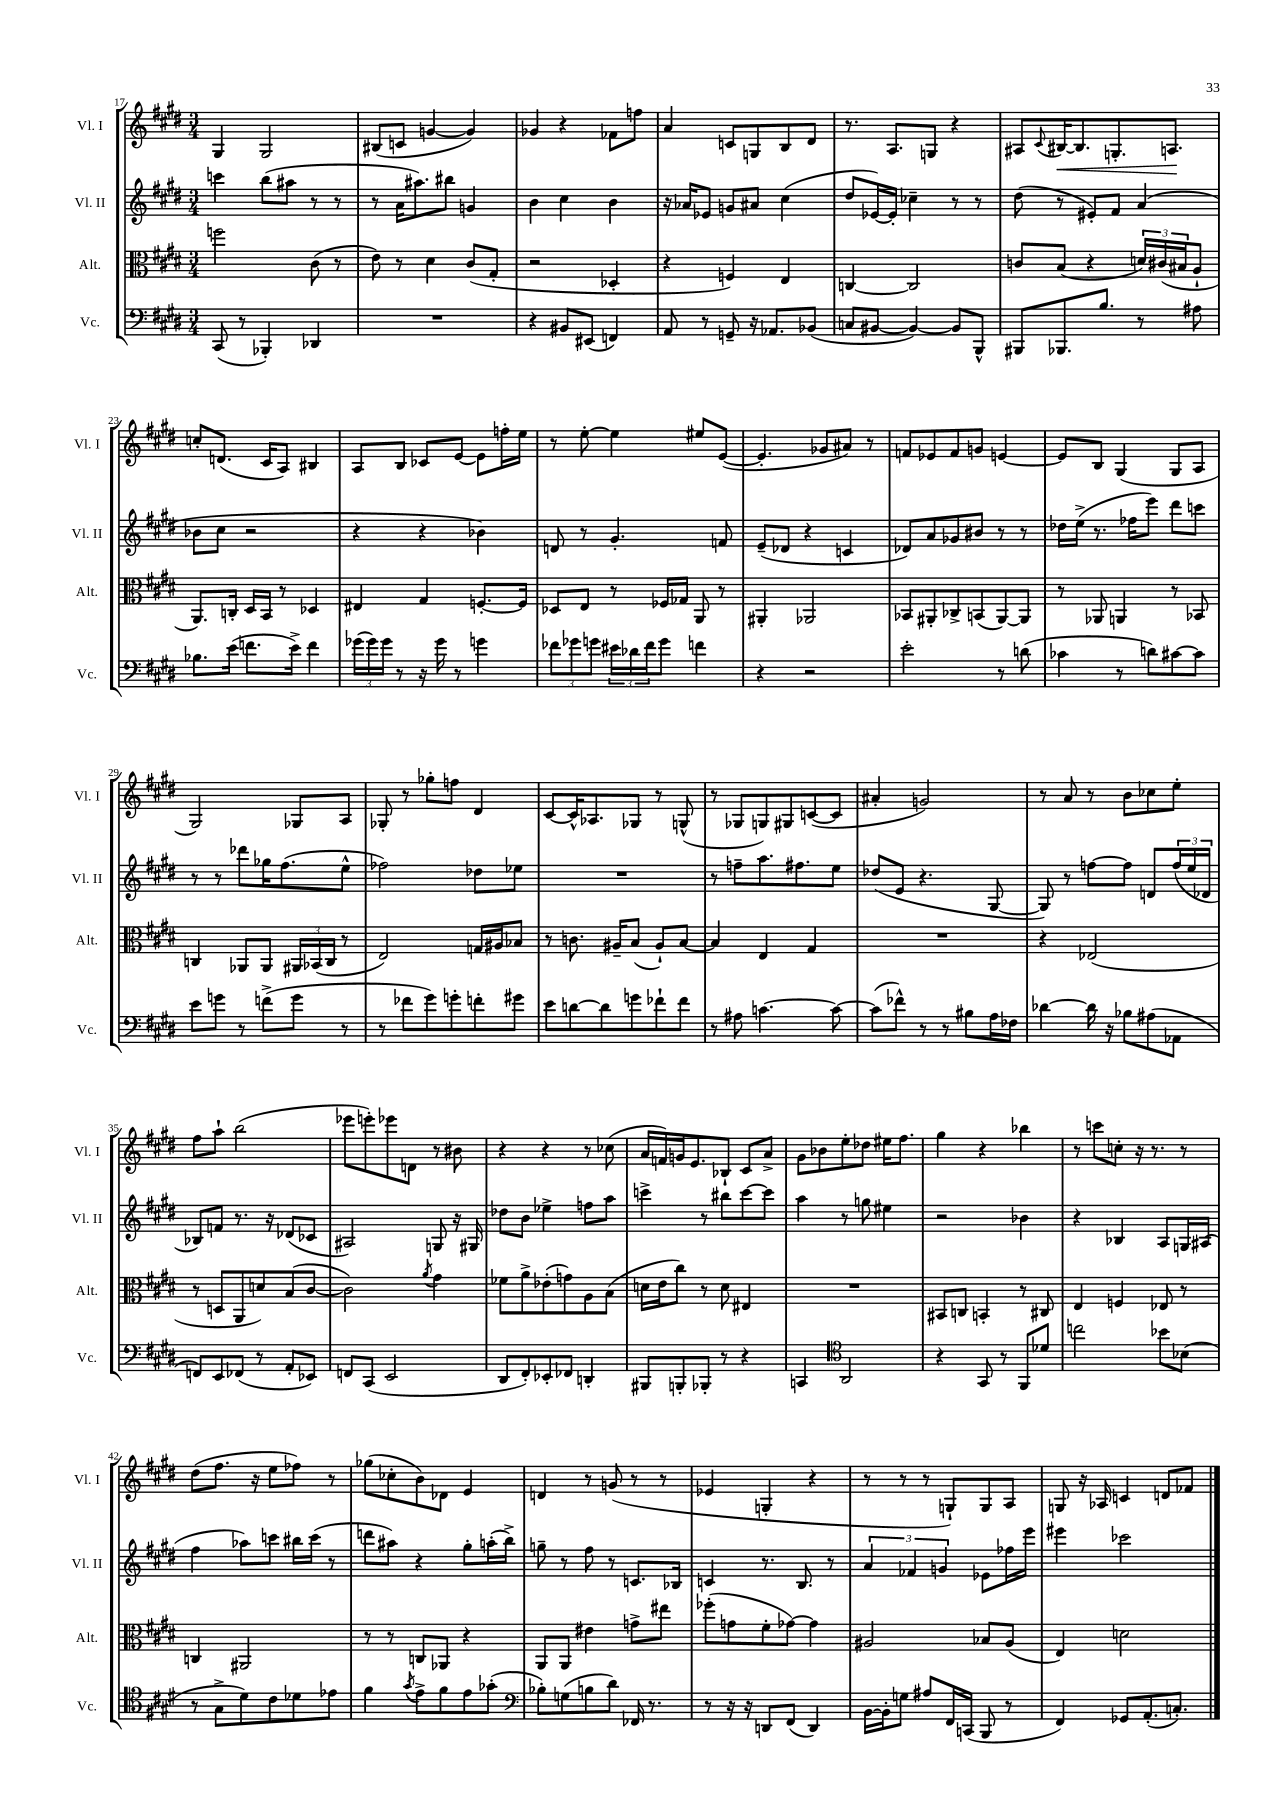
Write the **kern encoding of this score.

**kern	**kern	**kern	**kern
*staff4	*staff3	*staff2	*staff1
*clefF4	*clefC3	*clefG2	*clefG2
*k[f#c#g#d#]	*k[f#c#g#d#]	*k[f#c#g#d#]	*k[f#c#g#d#]
*M3/4	*M3/4	*M3/4	*M3/4
(8CC#	2ff	4ccc	4G#
8r	.	.	.
4BBB-')	.	(8bb	2G#
.	.	8aa#	.
4DD-	(8c#	8r	.
.	8r	8r	.
=	=	=	=
2.r	8e)	8r	(8B#
.	8r	16a	8c
.	.	8.aa#)	.
.	4d#	.	[4g
.	.	8bb#	.
.	(8c#	4g	4g])
.	8G#'	.	.
=	=	=	=
4r	2r	4b	4g-
8BB#	.	4cc#	4r
(8EE#	.	.	.
4FF)	4D-'	4b	8f-
.	.	.	8ff
=	=	=	=
8AA	4r	16r	4a
.	.	16a-	.
8r	.	8e-	.
8GG~	4F)	8g	8c
16r	.	8a#	8G
8.AA-	.	.	.
.	4E	(4cc#	8B
(8BB-	.	.	8d#
=	=	=	=
8C	[4C	8dd#	8.r
[8BB#	.	[16e-)	.
.	.	16e-']	8.A
4BB#_)	2C]	4cc-~	.
.	.	.	8G
8BB#]	.	8r	4r
8BBB^^	.	8r	.
=	=	=	=
8BBB#	8c	(8dd#	8A#
.	.	.	8qqc#
8.BBB-	(8B	8r	[16B#
.	.	.	8.B#]
.	4r	8e#')	.
8.B	.	.	.
.	.	8f#	8.G'
8r	24d)	(4a	.
.	(24c#	.	.
.	.	.	8.A
.	24B#	.	.
8A#	8A`	.	.
=	=	=	=
8.B-	8.AA)	8b-	8cc'
.	.	8cc#	(8.d
(16e	16C'	.	.
8.f	16D#	2r	.
.	16BB	.	16c#
.	8r	.	8A)
16e^)	.	.	.
4f	4D-	.	4B#
=	=	=	=
(24g-	4E#	4r	8A
24g-)	.	.	.
24g-	.	.	.
8r	.	.	8B
16r	4G#	4r	8c-
16g-	.	.	.
8r	.	.	[8e
4g	[8.F'	4b-)	8e]
.	.	.	16ff'
.	16F]	.	16ee
=	=	=	=
12f-	8D-	8d	8r
12g-	.	.	.
.	8E	8r	[8ee'
12g	.	.	.
24e#	8r	4.g#'	4ee]
24d-	.	.	.
24f-	.	.	.
8g	16F-	.	.
.	16G-	.	.
4f	8AA	.	8ee#
.	8r	8f	([8e
=	=	=	=
4r	4AA#'	(8e~	4.e']
.	.	8d-	.
2r	2AA-	4r	.
.	.	.	8g-
.	.	4c	8a#)
.	.	.	8r
=	=	=	=
2e'	8BB-	8d-)	8f
.	8AA#'	8a	8e-
.	8C-^	8g-	8f
.	(8BB	8b#	8g
8r	[8AA#)	8r	[4e
(8d	8AA#]	8r	.
=	=	=	=
4c-	8r	16dd-	8e]
.	.	(16ee^	.
.	8AA-	8.r	8B
8r	4AA	.	(4G#
.	.	16ff-	.
8d)	.	8eee)	.
[8c#	8r	8ddd#	8G#
8c#]	8BB-	8ccc	8A
=	=	=	=
8e	4C	8r	2G#)
8g	.	8r	.
8r	8AA-	8ddd-	.
(8f^	8AA-	16gg-	.
.	.	(8.ff#	.
8g	24AA#	.	8G-
.	(24BB-	.	.
.	24C	.	.
8r	8r	8ee^^	8A
=	=	=	=
8r	2E)	2ff-)	8G-'
8f-	.	.	8r
8g#)	.	.	8gg-'
8g'	.	.	8ff
8f'	16G	8dd-	4d#
.	16A#	.	.
8g#	8B-	8ee-	.
=	=	=	=
8e	8r	2.r	[8c#
[8d	8.c	.	16c#^^]
.	.	.	8.A-
8d]	.	.	.
.	16A#~	.	.
8g	(8B	.	8G-
8f-`	8A#`)	.	8r
8f-	[8B	.	(8G^^
=	=	=	=
8r	4B]	8r	8r
8A#	.	8ff~	8G-
[4.c	4E	8.aa	8G)
.	.	.	8G#
.	.	8.ff#	.
.	4G#	.	([8c
8c_	.	8ee	8c]
=	=	=	=
(8c]	2.r	(8dd-	4a#'
8f-^^)	.	8e	.
8r	.	4.r	2g)
8r	.	.	.
8B#	.	.	.
16A	.	[8G#	.
16F-	.	.	.
=	=	=	=
[4d-	4r	8G#])	8r
.	.	8r	8a
16d-]	(2E-	[8ff	8r
16r	.	.	.
8B-	.	8ff]	8b
(8A#	.	8d	8cc-
8AA-	.	(24ff	8ee'
.	.	24ee	.
.	.	24d-	.
=	=	=	=
8FF)	8r	8B-)	8ff#
8EE	8D	8f	8aa`
(8FF-	8AA	8.r	(2bb
8r	8d)	.	.
.	.	16r	.
8AA'	(8B	(8d-	.
8EE-)	[8c#	8c-	.
=	=	=	=
8FF	2c#])	2A#)	8eee-
(8CC#	.	.	8eee')
2EE	.	.	8eee-
.	.	.	8d
.	8qa	.	.
.	4g#	8G	8r
.	.	16r	8b#
.	.	16G#	.
=	=	=	=
8DD#	8f-	8dd-	4r
8FF#')	8a^	8b	.
8EE-'	(8e-'	4ee-^	4r
8FF-	8g)	.	.
4DD'	8A	8ff	8r
.	(8B	8aa	(8cc-
=	=	=	=
8BBB#	16d	4ccc^	16a
.	16e	.	16f)
8BBB'	8cc#)	.	16g
.	.	.	8.e
8BBB-'	8r	8r	.
8r	8d	8bb#	8B-`
4r	4E#	[8ccc	8c#
.	.	8ccc]	8a^
=	=	=	=
4CC	2.r	4aa	8g#
.	.	.	8b-
*clefC4	*	*	*
2AA	.	8r	8ee'
.	.	8gg	8dd-
.	.	4ee#	16ee#
.	.	.	8.ff#
=	=	=	=
4r	8BB#	2r	4gg#
.	8C	.	.
8GG#	4BB'	.	4r
8r	.	.	.
8FF#	8r	4b-	4bb-
8d-	8C#	.	.
=	=	=	=
2cc	4E	4r	8r
.	.	.	8ccc
.	4F	4B-	8cc'
.	.	.	16r
.	.	.	8.r
8b-	8E-	8A	.
(8B-	8r	16G	8r
.	.	(16A#	.
=	=	=	=
8r	4C	4ff#	(8dd#
8G#^	.	.	8.ff#
8d#)	2AA#	8aa-)	.
.	.	.	16r
8c#	.	8ccc	8ee
8d-	.	16bb#	8ff-)
.	.	(16ccc	.
8e-	.	8r	8r
=	=	=	=
4f#	8r	8ddd	(8gg-
.	8r	8aa#)	8cc-'
8qg#	.	.	.
8e^	8C	4r	8b)
8f#	8AA-	.	8d-
8e	4r	8gg#'	4e
(8g-'	.	(16aa'	.
.	.	16bb^)	.
=	=	=	=
*clefF4	*	*	*
8B-')	8AA	8gg~	4d
(8G	8AA	8r	.
8B	4e#	8ff#	8r
8d#)	.	8r	(8g
16FF-	8g^	8.c	8r
8.r	.	.	.
.	8ee#	.	8r
.	.	16B-	.
=	=	=	=
8r	(8ff-'	4c	4e-
16r	8g	.	.
16r	.	.	.
8DD	8f#'	8.r	4G'
(8FF#	[8g-)	.	.
.	.	8.B	.
4DD)	4g-]	.	4r
.	.	8r	.
=	=	=	=
[16BB	2A#	6a	8r
16BB']	.	.	.
8G	.	.	8r
.	.	6f-	.
8A#	.	.	8r
.	.	6g	.
16FF#	.	.	8G`)
(16CC	.	.	.
8BBB	8B-	8e-	8G
8r	(8A#	16ff-	8A
.	.	16eee	.
=	=	=	=
4FF#)	4E)	4eee#	8G
.	.	.	16r
.	.	.	16A-
8GG-	2d	2ccc-	4c
(8.AA'	.	.	.
.	.	.	8d
8.C')	.	.	.
.	.	.	8f-
==	==	==	==
*-	*-	*-	*-
